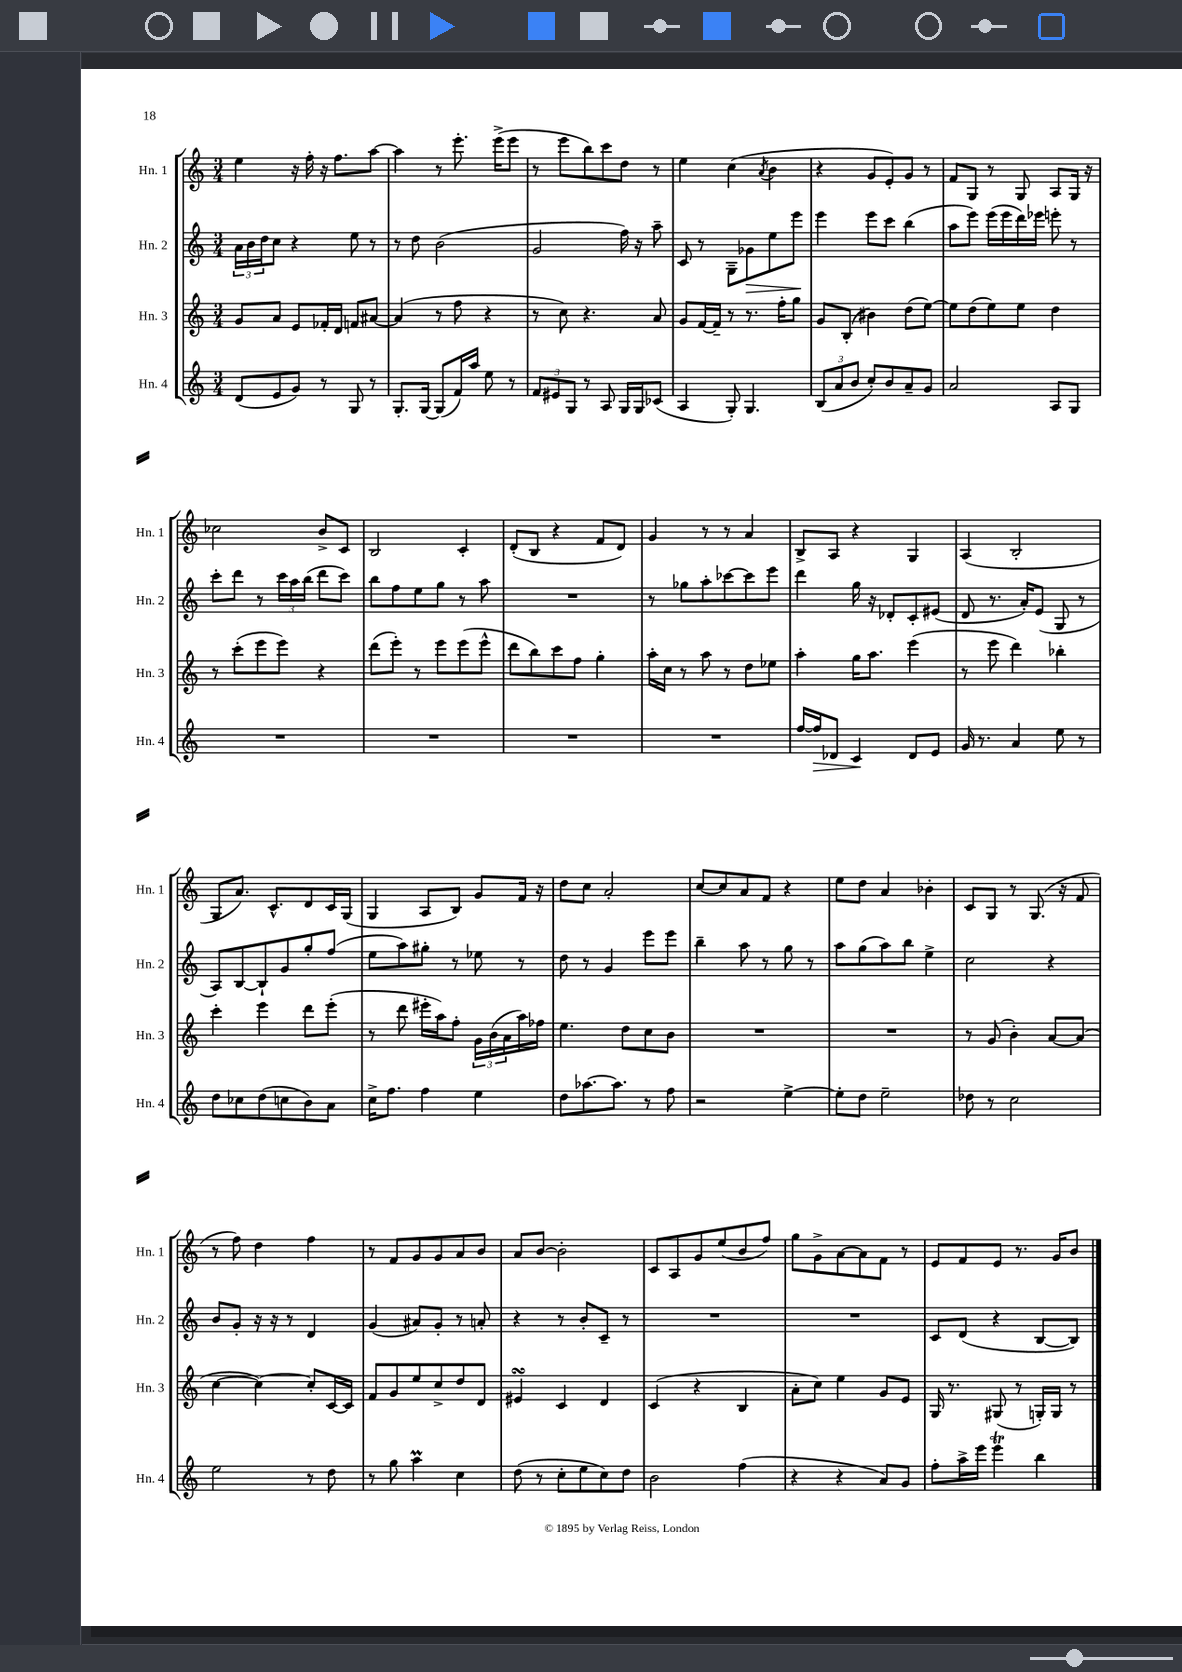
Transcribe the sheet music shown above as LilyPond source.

<<
\new StaffGroup <<
\new Staff = "s0" \with { instrumentName = "Hn. 1" shortInstrumentName = "Hn. 1" } {
    \clef treble \key c \major \numericTimeSignature \time 3/4
    e''4 r16 f''16-. r16 f''8. a''8~ |
    a''4 r8 e'''8.-. e'''16->( e'''8 |
    r8 e'''8 b''8) c'''8 d''8 r8 |
    e''4 c''4( \acciaccatura { a'8 } b'4 |
    r4 g'8 e'8-.) g'8 r8 |
    f'8 g8 r8 g8 a8 g16 r16 |
    ces''2 b'8-> c'8 |
    b2 c'4-. |
    d'8-.( b8 r4 f'8 d'8) |
    g'4 r8 r8 a'4 |
    b8-> a8 r4 g4 |
    a4( b2-. |
    g8 a'8.) c'8.-^ d'8 c'16 g16( |
    g4 a8 b8) g'8 f'16 r16 |
    d''8 c''8 a'2-. |
    c''8~ c''8 a'8 f'8 r4 |
    e''8 d''8 a'4 bes'4-. |
    c'8 g8 r8 g8.( r16 f'8 |
    r8 f''8) d''4 f''4 |
    r8 f'8 g'8 g'8 a'8 b'8 |
    a'8 b'8~ b'2-. |
    c'8 a8 g'8 e''8( b'8 f''8) |
    g''8 g'8-> a'8~ a'8 f'8 r8 |
    e'8 f'8 e'8 r8. g'16 b'8 \bar "|." |
}
\new Staff = "s1" \with { instrumentName = "Hn. 2" shortInstrumentName = "Hn. 2" } {
    \clef treble \key c \major \numericTimeSignature \time 3/4
    \tuplet 3/2 { a'16 b'16 d''16 } c''8 r4 e''8 r8 |
    r8 d''8 b'2( |
    g'2 f''16) r16 a''8-- |
    c'8 r8 g8-- ges'8\> e''8 e'''8\! |
    e'''4 e'''8 c'''8 b''4( |
    a''8 e'''8) e'''16( e'''16 d'''16) ees'''16 e'''8-. r8 |
    c'''8-. d'''8 r8 \tuplet 3/2 { c'''16 a''16 b''16( } d'''8 c'''8) |
    b''8 f''8 e''8 g''8 r8 a''8 |
    R2. |
    r8 ges''8 a''8-. ces'''8~ ces'''8 e'''8 |
    d'''4 g''16 r16 des'8-. c'8-. eis'8( |
    d'8 r8. a'16-.) e'8( g8 r8 |
    a8) b8~ b8-! g'8 g''8-. f''8( |
    e''8 a''8) gis''8-. r8 ees''8 r8 |
    d''8 r8 g'4 e'''8 e'''8 |
    b''4-- a''8 r8 g''8 r8 |
    a''8 g''8( a''8) b''8 e''4-> |
    c''2 r4 |
    b'8 g'8-. r16 r16 r8 d'4 |
    g'4( ais'8) g'8-. r8 a'8-. |
    r4 r8 b'8-. c'8-- r8 |
    R2. |
    R2. |
    c'8 d'8( r4 b8~ b8) \bar "|." |
}
\new Staff = "s2" \with { instrumentName = "Hn. 3" shortInstrumentName = "Hn. 3" } {
    \clef treble \key c \major \numericTimeSignature \time 3/4
    g'8 a'8 e'8 fes'16-. d'16 f'8 ais'8~ |
    ais'4( r8 f''8 r4 |
    r8 c''8) r4. a'8 |
    g'8 f'16~ f'16-- r8 r8. f''16-. g''8 |
    g'8 b8-.( bis'4) d''8( e''8~) |
    e''8 d''8( e''8) e''8 d''4 |
    r8 c'''8-.( e'''8 e'''8) r4 |
    d'''8( e'''8-.) r8 e'''8 e'''8( e'''8-^ |
    d'''8 b''8) c'''8 f''8 g''4-. |
    a''16-. c''16 r8 a''8 r8 d''8 ees''8 |
    a''4-. g''16 a''8. e'''4( |
    r8 e'''8 d'''4) bes''4-. |
    c'''4-. e'''4 d'''8 e'''8-.( |
    r8 d'''8 eis'''16-. a''16) f''8-. \tuplet 3/2 { g'16 b'16( a'16 } a''16) fes''16 |
    e''4. d''8 c''8 b'8 |
    R2. |
    R2. |
    r8 g'8( b'4-.) a'8~ a'8( |
    c''4~ c''4~) c''8-. c'16~ c'16 |
    f'8 g'8 e''8 c''8-> d''8 d'8 |
    eis'4\turn c'4 d'4 |
    c'4( r4 b4 |
    a'8-. c''8) e''4 g'8 e'8 |
    g16 r8. gis8( r8 g16-.) g16 r8 \bar "|." |
}
\new Staff = "s3" \with { instrumentName = "Hn. 4" shortInstrumentName = "Hn. 4" } {
    \clef treble \key c \major \numericTimeSignature \time 3/4
    d'8( e'8 g'8) r8 g8 r8 |
    g8.-. g16~ g8( f'16) a''16 e''8 r8 |
    \tuplet 3/2 { f'8 eis'8 g8 } r8 a8 g16 g16 ces'8( |
    a4 g8-.) g4. |
    \tuplet 3/2 { b8( a'8 b'8 } c''8-.) b'8 a'8-- g'8 |
    a'2 a8 g8 |
    R2. |
    R2. |
    R2. |
    R2. |
    f''16~ f''16\> des'8 c'4\! des'8 e'8 |
    g'16 r8. a'4 e''8 r8 |
    d''8 ces''8 d''8( c''8 b'8) a'8 |
    c''16-> f''8. f''4 e''4 |
    d''8 aes''8.~ aes''8. r8 f''8 |
    r2 e''4~-> |
    e''8-. d''8 e''2-- |
    des''8 r8 c''2 |
    e''2 r8 d''8 |
    r8 g''8 a''4\prall c''4 |
    d''8( r8 c''8-. e''8 c''8) d''8 |
    b'2 f''4( |
    r4 r4 a'8) g'8 |
    f''8-. a''16-> e'''16 e'''4\trill b''4 \bar "|." |
}
>>
>>
